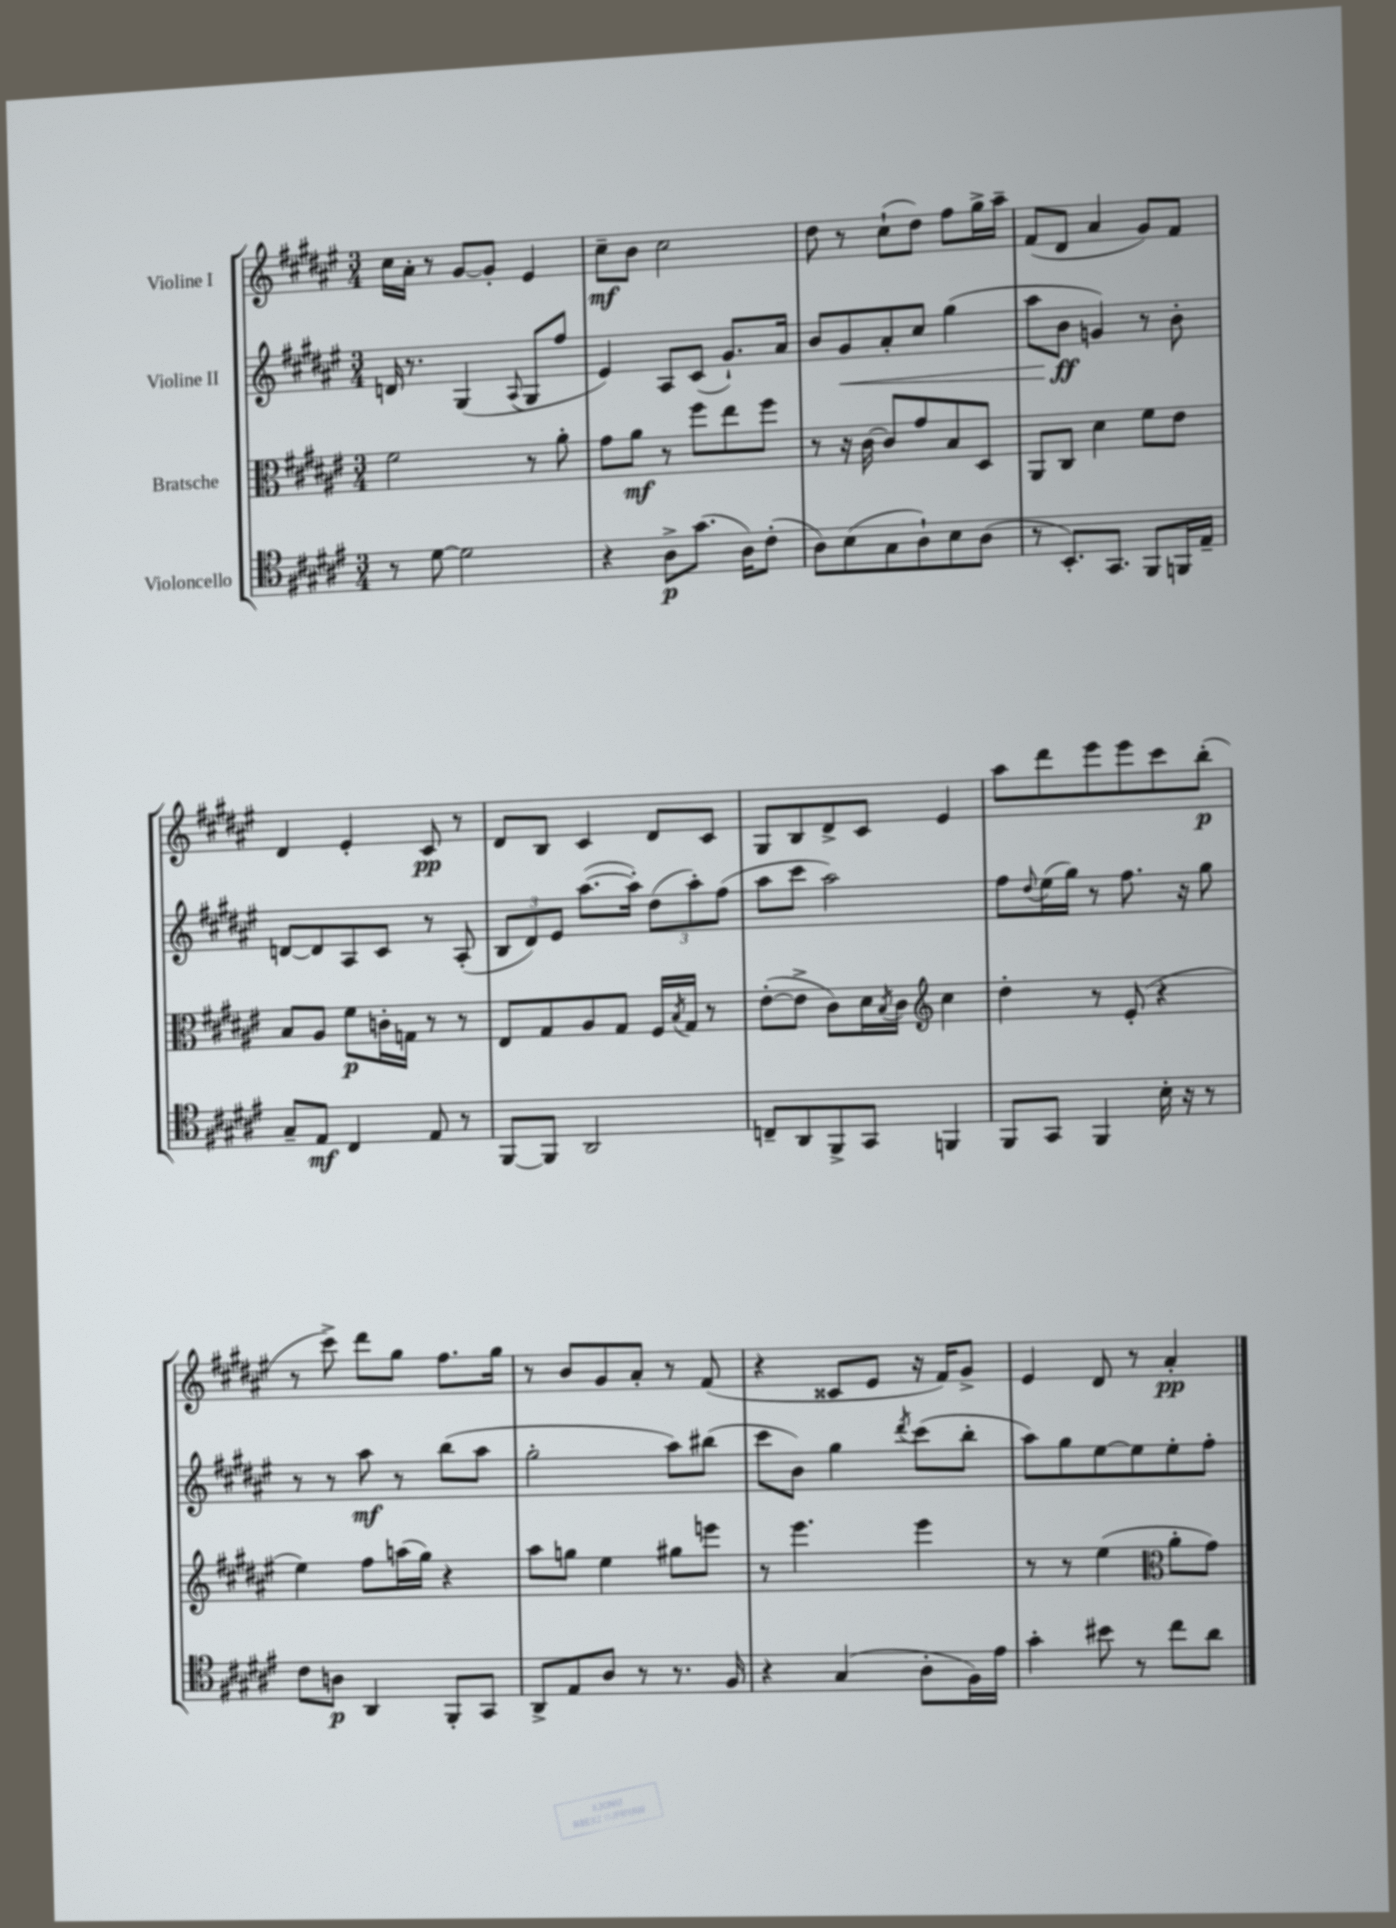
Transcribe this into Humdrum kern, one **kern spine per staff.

**kern	**dynam	**kern	**dynam	**kern	**dynam	**kern	**dynam
*part4	*part4	*part3	*part3	*part2	*part2	*part1	*part1
*staff4	*staff4	*staff3	*staff3	*staff2	*staff2	*staff1	*staff1
*I"Violoncello	*	*I"Bratsche	*	*I"Violine II	*	*I"Violine I	*
*clefC4	*	*clefC3	*	*clefG2	*	*clefG2	*
*k[f#c#g#d#a#e#]	*	*k[f#c#g#d#a#e#]	*	*k[f#c#g#d#a#e#]	*	*k[f#c#g#d#a#e#]	*
*M3/4	*	*M3/4	*	*M3/4	*	*M3/4	*
=38	=38	=38	=38	=38	=38	=38	=38
8r	.	2f#\	.	16dn/	.	16cc#\LL	.
.	.	.	.	8.r	.	16a#'\JJ	.
[8d#\	.	.	.	.	.	8r	.
2d#\]	.	.	.	(4G#/	.	[8g#/L	.
.	.	.	.	.	.	8g#'/J]	.
.	.	.	.	8qqA#/	.	.	.
.	.	8r	.	8G#/L	.	4e#/	.
.	.	8a#'\	.	8ff#/J	.	.	.
=39	=39	=39	=39	=39	=39	=39	=39
4r	.	8g#\L	.	4e#/)	.	8cc#~\L	mf
.	.	8a#\J	mf	.	.	8b\J	.
8A#^\L	p	8r	.	8A#/L	.	2cc#\	.
(8.g#\J	.	8ff#\L	.	(8c#/J	.	.	.
.	.	8ee#\	.	8.g#`/L)	.	.	.
16A#\KL)	.	.	.	.	.	.	.
(8c#'\J	.	8ff#\J	.	.	.	.	.
.	.	.	.	16a#/Jk	.	.	.
=40	=40	=40	=40	=40	=40	=40	=40
8A#\L)	.	8r	.	8b/L	.	8dd#\	.
!	!	!	!	!	!LO:HP:b	!	!
(8B\	.	16r	.	8g#/	<	8r	.
.	.	[16c#\	.	.	.	.	.
8G#\	.	8c#/L]	.	8a#'/	.	(8cc#`\L	.
8A#`\)	.	8g#/	.	8cc#/J	.	8dd#\J)	.
8B\	.	8B/	.	(4gg#\	.	8ff#\L	.
(8A#\J	.	8D#/J	.	.	.	16gg#^\L	.
.	.	.	.	.	.	16aa#~\JJ	.
=41	=41	=41	=41	=41	=41	=41	=41
8r	.	8AA#/L	.	8aa#\L	.	(8f#/L	.
8.BB'/L)	.	8C#/J	.	8b\J	ff	8d#/J	.
.	.	4d#\	.	4gn/)	[	4a#/	.
8.GG#/J	.	.	.	.	.	.	.
8FF#/L	.	8f#\L	.	8r	.	8g#/L)	.
16FFn/L	.	8e#\J	.	8b'\	.	8f#/J	.
16E#~/JJ	.	.	.	.	.	.	.
!!LO:LB:g=z
=42	=42	=42	=42	=42	=42	=42	=42
8G#~/L	.	8B/L	.	[8dn/L	.	4d#/	.
8E#/J	mf	8A#/J	.	8d/]	.	.	.
4C#/	.	8f#\L	p	8A#/	.	4e#'/	.
.	.	16cn'\L	.	8c#/J	.	.	.
.	.	16Gn\JJ	.	.	.	.	.
8E#/	.	8r	.	8r	.	8c#/	pp
8r	.	8r	.	(8A#'/	.	8r	.
=43	=43	=43	=43	=43	=43	=43	=43
[8FF#/L	.	8E#/L	.	12B/L	.	8d#/L	.
.	.	.	.	12d#/)	.	.	.
8FF#/J]	.	8G#/	.	.	.	8B/J	.
.	.	.	.	12e#/J	.	.	.
2AA#/	.	8A#/	.	([8.aa#\L	.	4c#/	.
.	.	8G#/J	.	.	.	.	.
.	.	.	.	16aa#'\Jk])	.	.	.
.	.	16F#/LL	.	(12dd#\L	.	8d#/L	.
.	.	8qB/	.	.	.	.	.
.	.	16G#/JJ	.	.	.	.	.
.	.	.	.	12aa#'\)	.	.	.
.	.	8r	.	.	.	8c#/J	.
.	.	.	.	(12ff#\J	.	.	.
=44	=44	=44	=44	=44	=44	=44	=44
8Cn~/L	.	([8e#'\L	.	8aa#\L	.	8G#/L	.
8AA#/	.	8e#^\J]	.	8ccc#\J	.	8B/	.
8FF#^/	.	8c#\L)	.	2aa#\)	.	8d#^/	.
8GG#/J	.	16d#\L	.	.	.	8c#/J	.
.	.	8qB/	.	.	.	.	.
.	.	16c#\JJ	.	.	.	.	.
*	*	*clefG2	*	*	*	*	*
4FFn/	.	4cc#\	.	.	.	4e#/	.
=45	=45	=45	=45	=45	=45	=45	=45
8FF#/L	.	4dd#'\	.	8ff#\L	.	8aa#\L	.
.	.	.	.	8qqdd#/	.	.	.
8GG#/J	.	.	.	(16ee#\L	.	8ddd#\	.
.	.	.	.	16gg#\JJ)	.	.	.
4FF#/	.	8r	.	8r	.	8eee#\	.
.	.	(8e#'/	.	8.ff#\	.	8eee#\	.
16B'\	.	4r	.	.	.	8ccc#\	.
16r	.	.	.	16r	.	.	.
8r	.	.	.	8gg#\	.	(8bb'\J	p
!!LO:LB:g=z
=46	=46	=46	=46	=46	=46	=46	=46
8c#\L	.	4ee#\)	.	8r	.	8r	.
8An\J	p	.	.	8r	.	8ccc#^\)	.
4AA#/	.	8ff#\L	.	8aa#\	mf	8ddd#\L	.
.	.	(16aan\L	.	8r	.	8gg#\J	.
.	.	16gg#\JJ)	.	.	.	.	.
8FF#'/L	.	4r	.	(8bb\L	.	8.ff#\L	.
8GG#/J	.	.	.	8aa#\J	.	.	.
.	.	.	.	.	.	16gg#\Jk	.
=47	=47	=47	=47	=47	=47	=47	=47
8AA#^/L	.	8aa#\L	.	2gg#'\	.	8r	.
8E#/	.	8ggn\J	.	.	.	8b/L	.
8A#/J	.	4ee#\	.	.	.	8g#/	.
8r	.	.	.	.	.	8a#'/J	.
8.r	.	8gg#X\L	.	8aa#\L)	.	8r	.
.	.	8eeen\J	.	(8bb#X\J	.	(8f#/	.
16F#/	.	.	.	.	.	.	.
=48	=48	=48	=48	=48	=48	=48	=48
4r	.	8r	.	8ccc#\L	.	4r	.
.	.	4.eee#\	.	8b\J)	.	.	.
(4G#/	.	.	.	4gg#\	.	8c##X/L	.
.	.	.	.	.	.	8e#/J	.
.	.	.	.	8qddd#/	.	.	.
8A#'\L	.	4eee#\	.	(8ccc#\L	.	16r	.
.	.	.	.	.	.	16f#/KL)	.
16F#\L)	.	.	.	8bb'\J	.	8g#^/J	.
16e#\JJ	.	.	.	.	.	.	.
=49	=49	=49	=49	=49	=49	=49	=49
4g#'\	.	8r	.	8aa#\L)	.	4e#/	.
.	.	8r	.	8gg#\	.	.	.
8b#X\	.	(4ee#\	.	[8ee#\	.	8d#/	.
8r	.	.	.	8ee#\]	.	8r	.
*	*	*clefC3	*	*	*	*	*
8cc#\L	.	8a#'\L	.	8ee#'\	.	4a#'/	pp
8a#\J	.	8g#\J)	.	8ff#'\J	.	.	.
==	==	==	==	==	==	==	==
*-	*-	*-	*-	*-	*-	*-	*-
